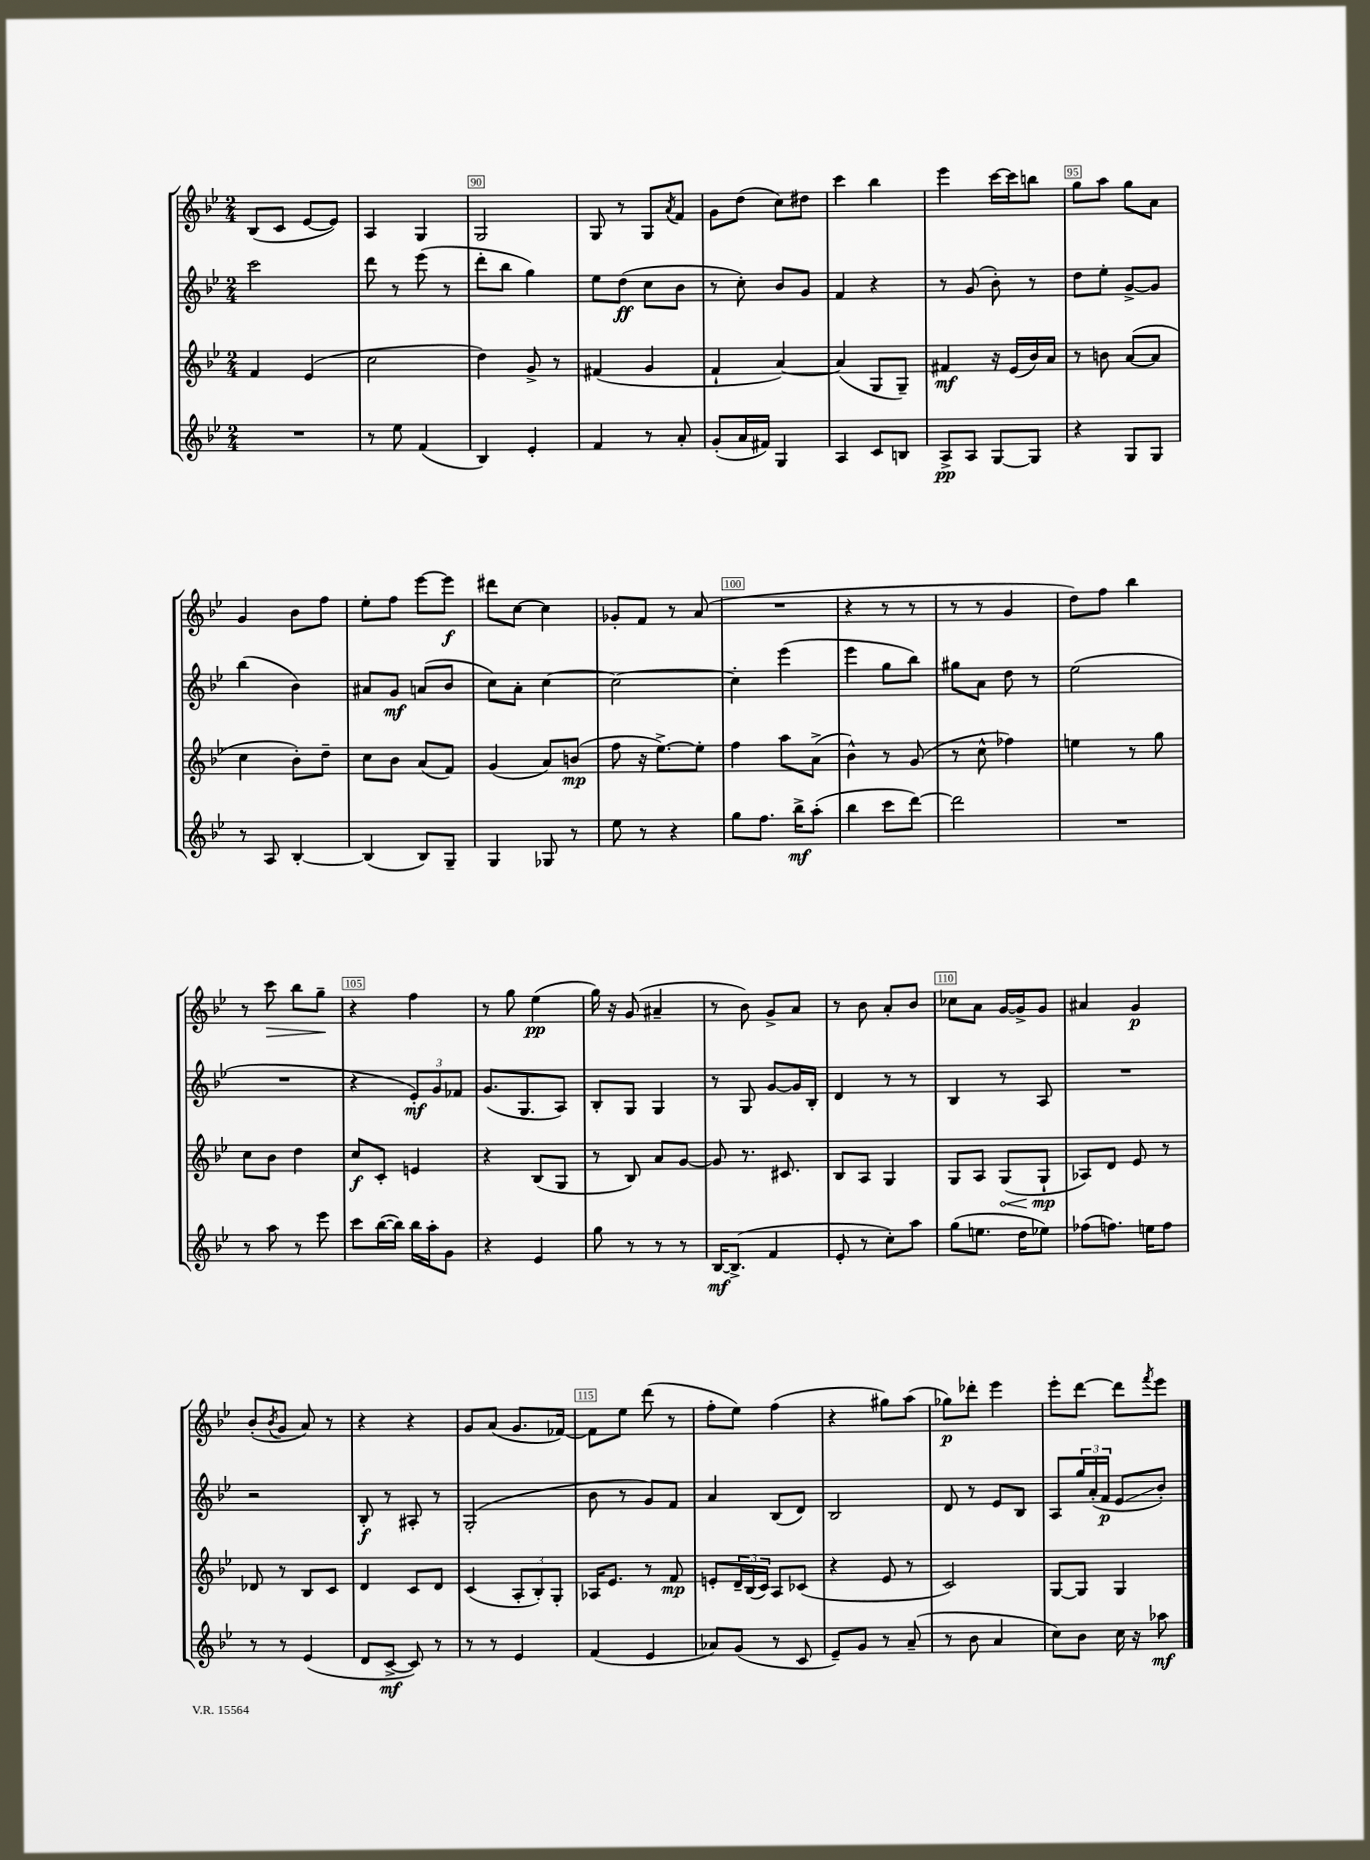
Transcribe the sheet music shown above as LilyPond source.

<<
\new StaffGroup <<
\new Staff = "s0" {
    \clef treble \key bes \major \numericTimeSignature \time 2/4
    bes8( c'8 ees'8~ ees'8) |
    a4 g4 |
    g2 |
    g8 r8 g8 \acciaccatura { a'8 } f'8 |
    g'8 d''8( c''8) dis''8 |
    c'''4 bes''4 |
    ees'''4 c'''16~ c'''16 b''8 |
    g''8 a''8 g''8 a'8 |
    g'4 bes'8 f''8 |
    ees''8-. f''8 ees'''8~ ees'''8\f |
    dis'''8 c''8~ c''4 |
    ges'8-. f'8 r8 a'8( |
    R2 |
    r4 r8 r8 |
    r8 r8 g'4 |
    d''8) f''8 bes''4 |
    r8 c'''8\> bes''8 g''8--\! |
    r4 f''4 |
    r8 g''8 ees''4\pp( |
    g''16) r16 g'8( ais'4-- |
    r8 bes'8) g'8-> a'8 |
    r8 bes'8 a'8-. bes'8 |
    ces''8 a'8 g'16~ g'16-> g'8 |
    ais'4 g'4\p |
    bes'8-.( \acciaccatura { bes'8 } g'8 a'8) r8 |
    r4 r4 |
    g'8 a'8( g'8. fes'16~) |
    fes'8 ees''8 d'''8( r8 |
    f''8-. ees''8) f''4( |
    r4 gis''8) a''8( |
    ges''8\p) des'''8-. ees'''4 |
    ees'''8-. d'''8~ d'''8 \acciaccatura { f'''8 } ees'''8 \bar "|." |
}
\new Staff = "s1" {
    \clef treble \key bes \major \numericTimeSignature \time 2/4
    c'''2 |
    d'''8 r8 ees'''8( r8 |
    d'''8-. bes''8 g''4) |
    ees''8 d''8\ff( c''8 bes'8 |
    r8 c''8-.) bes'8 g'8 |
    f'4 r4 |
    r8 g'8( bes'8-.) r8 |
    d''8 ees''8-. g'8~-> g'8 |
    bes''4( bes'4) |
    ais'8 g'8\mf a'8( bes'8 |
    c''8) a'8-. c''4~ |
    c''2~ |
    c''4-. ees'''4( |
    ees'''4 g''8 bes''8) |
    gis''8 a'8 d''8 r8 |
    ees''2( |
    R2 |
    r4 \tuplet 3/2 { ees'8-.\mf) g'8 fes'8 } |
    g'8.( g8. a8) |
    bes8-. g8 g4 |
    r8 g8 g'8~ g'16 bes16-. |
    d'4 r8 r8 |
    bes4 r8 a8 |
    R2 |
    r2 |
    bes8-.\f r8 ais8-. r8 |
    g2-.( |
    bes'8 r8 g'8) f'8 |
    a'4 bes8( d'8) |
    bes2 |
    d'8 r8 ees'8 bes8 |
    a8 \tuplet 3/2 { g''16 a'16-.( f'16\p } ees'8\glissando bes'8-.) \bar "|." |
}
\new Staff = "s2" {
    \clef treble \key bes \major \numericTimeSignature \time 2/4
    f'4 ees'4( |
    c''2 |
    d''4) g'8-> r8 |
    fis'4( g'4 |
    f'4-! a'4~) |
    a'4( g8 g8--) |
    fis'4\mf r16 ees'16( bes'16) a'16 |
    r8 b'8 a'8~( a'8 |
    c''4 bes'8-.) d''8-- |
    c''8 bes'8 a'8( f'8) |
    g'4( a'8) b'8\mp( |
    f''8 r16 ees''8.~->) ees''8-. |
    f''4 a''8 a'8->( |
    bes'4-^) r8 g'8( |
    r8 c''8-^ fes''4) |
    e''4 r8 g''8 |
    c''8 bes'8 d''4 |
    c''8\f c'8-. e'4 |
    r4 bes8( g8 |
    r8 bes8) a'8 g'8~ |
    g'8 r8. cis'8. |
    bes8 a8 g4 |
    g8 a8 \once \override Hairpin.circled-tip = ##t g8\<( g8-!\mp\! |
    aes8) d'8 ees'8 r8 |
    des'8 r8 bes8 c'8 |
    d'4 c'8 d'8 |
    c'4( \tuplet 3/2 { a8-. bes8-.) g8-. } |
    aes16 ees'8. r8 f'8\mp |
    e'8-. \tuplet 3/2 { d'16-- bes16( c'16) } a8 ces'8( |
    r4 ees'8 r8 |
    c'2) |
    g8~ g8 g4 \bar "|." |
}
\new Staff = "s3" {
    \clef treble \key bes \major \numericTimeSignature \time 2/4
    R2 |
    r8 ees''8 f'4( |
    bes4) ees'4-. |
    f'4 r8 a'8-. |
    g'8-.( a'16 fis'16) g4 |
    a4 c'8 b8 |
    a8->\pp a8 g8~ g8 |
    r4 g8 g8 |
    r8 a8 bes4~-. |
    bes4( bes8) g8-- |
    g4 ges8 r8 |
    ees''8 r8 r4 |
    g''8 f''8. bes''16->\mf a''8-.( |
    bes''4 c'''8 d'''8~) |
    d'''2 |
    R2 |
    r8 a''8 r8 ees'''8 |
    c'''8 bes''16~( bes''16) bes''16 a''16-. g'8 |
    r4 ees'4 |
    g''8 r8 r8 r8 |
    bes16~\mf bes8.->( f'4 |
    ees'8-. r8 c''8-.) a''8 |
    g''8( e''8. d''16 ees''8) |
    fes''8( f''8.) e''16 f''8 |
    r8 r8 ees'4( |
    d'8 c'8~->\mf c'8) r8 |
    r8 r8 ees'4 |
    f'4( ees'4 |
    aes'8) g'8( r8 c'8 |
    ees'8--) g'8 r8 a'8--( |
    r8 bes'8 a'4 |
    c''8) bes'8 c''16 r16 aes''8\mf \bar "|." |
}
>>
>>
\layout { \context { \Score currentBarNumber = #88 \override BarNumber.break-visibility = ##(#f #t #t) barNumberVisibility = #(every-nth-bar-number-visible 5) \override BarNumber.stencil = #(make-stencil-boxer 0.1 0.3 ly:text-interface::print) } }
